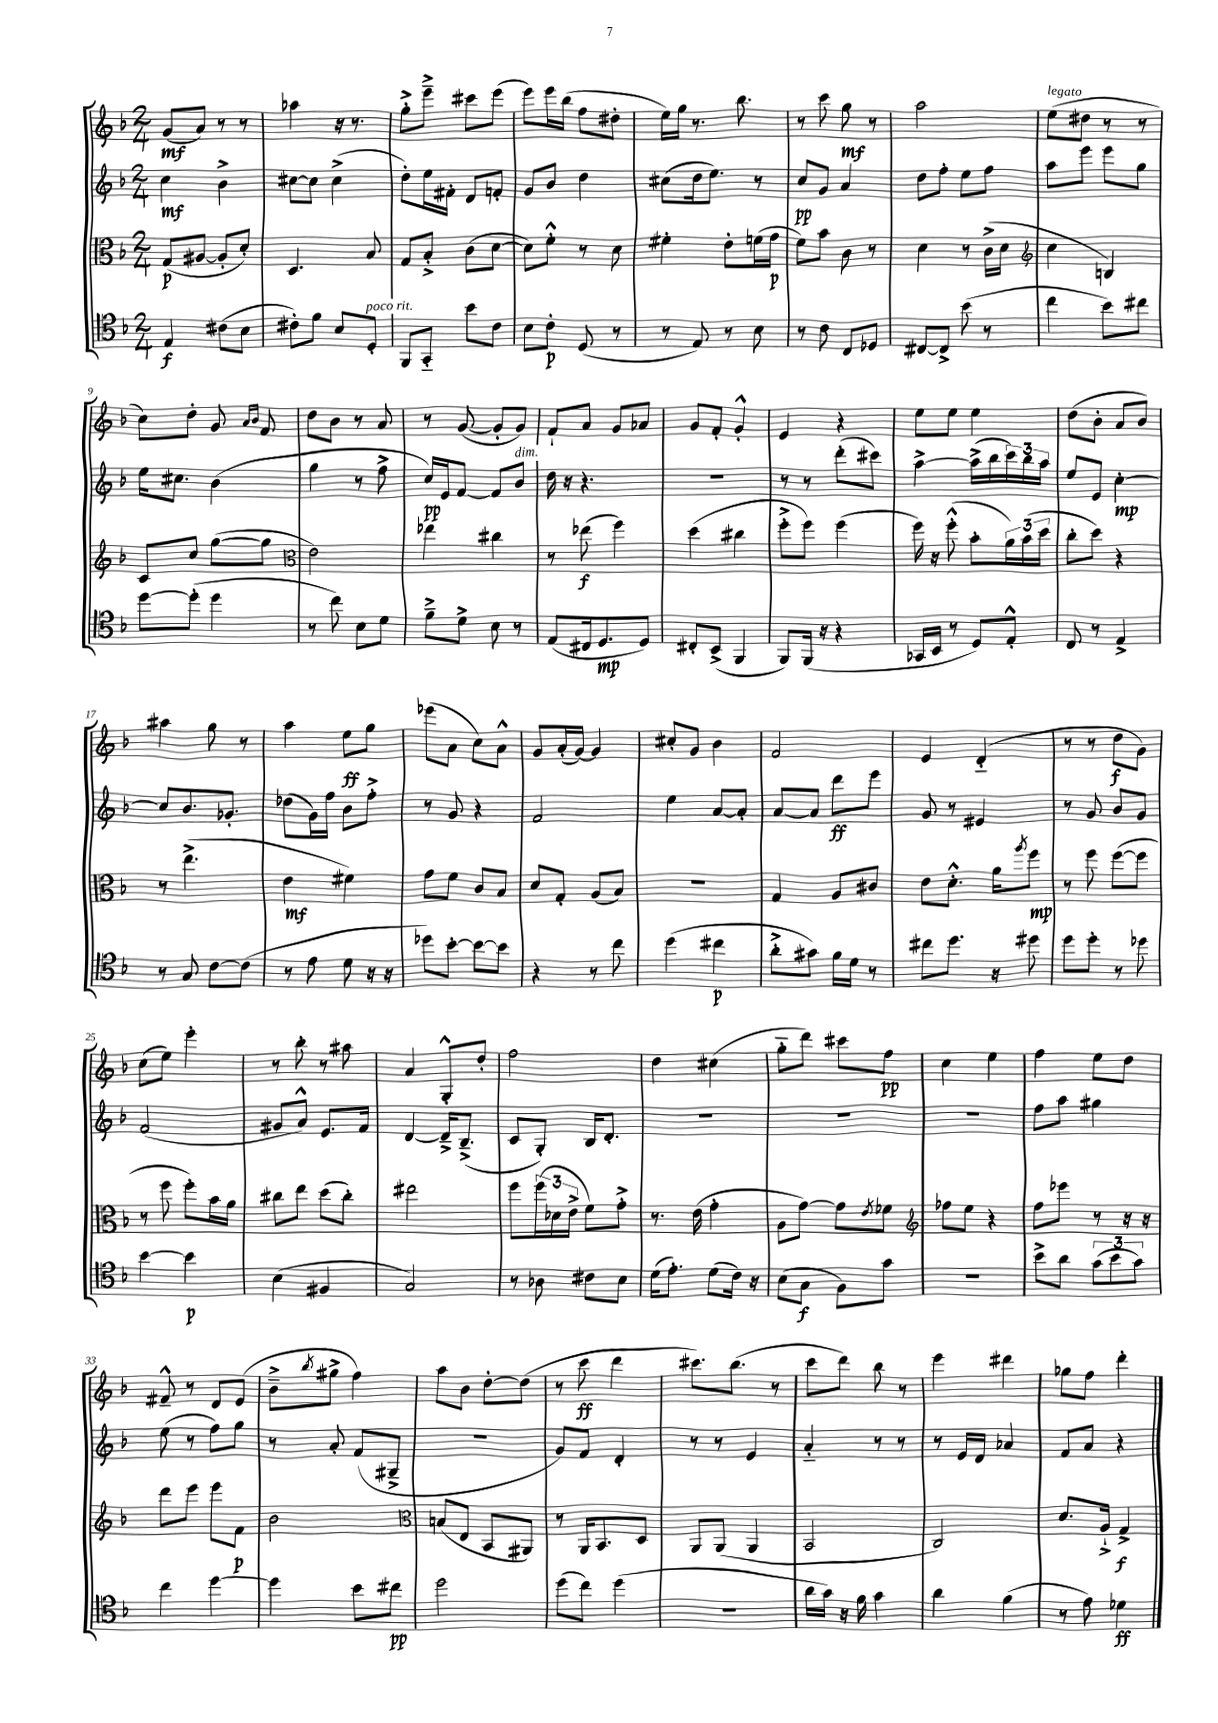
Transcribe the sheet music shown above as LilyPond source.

<<
\new StaffGroup <<
\new Staff = "s0" {
    \clef treble \key f \major \numericTimeSignature \time 2/4
    g'8\mf( a'8) r8 r8 |
    aes''4 r16 r8. |
    g''8-.-> e'''8---> cis'''8 e'''8( |
    e'''8) e'''16 bes''16( f''8 dis''8-. |
    e''16) g''16 r8. bes''8. |
    r8 c'''8 g''8\mf r8 |
    a''2 |
    e''8^\markup { \italic "legato" }( dis''8 r8 r8 |
    c''8) d''8-. g'8 \grace { a'16 bes'16 } f'8 |
    d''8 bes'8 r8 a'8 |
    r8 g'8~( g'8-. g'8) |
    f'8-! a'8 g'8 aes'8 |
    g'8 f'8-. g'4-.-^ |
    e'4 r4 |
    e''8 e''8 e''4 |
    d''8( bes'8-. a'8 bes'8) |
    ais''4 g''8 r8 |
    a''4 e''8\ff g''8 |
    ees'''8( a'8 c''8) a'8-^ |
    g'8 a'16-.( g'16~) g'4 |
    cis''8-. g'8 bes'4 |
    f'2 |
    e'4 d'4-_( |
    r8 r8 d''8\f g'8) |
    c''8( e''8) e'''4-. |
    r8 bes''8-. r8 ais''8 |
    a'4 g8-.-^ d''8-. |
    f''2 |
    d''4 cis''4( |
    g''8-_ d'''8) cis'''8 f''8\pp |
    c''4 e''4 |
    f''4 e''8 d''8 |
    fis'8---^ r8 d'8 e'8( |
    bes'8---> \acciaccatura { bes''8 } gis''8-> f''4) |
    a''8 bes'8 d''8~-. d''8( |
    r8 c'''8\ff d'''4 |
    cis'''8.) bes''8.( r8 |
    c'''8 d'''8) bes''8 r8 |
    e'''4 dis'''4 |
    ges''8 f''8 d'''4-. \bar "|." |
}
\new Staff = "s1" {
    \clef treble \key f \major \numericTimeSignature \time 2/4
    c''4\mf bes'4-> |
    cis''8~ cis''8 cis''4->( |
    d''8-.) e''16 fis'16-. d'8 f'8-. |
    g'8 bes'8 d''4 |
    cis''8( d''16 e''8.) r8 |
    c''8\pp g'8 a'4 |
    d''8 f''8-. e''8 f''8 |
    a''8 e'''8 e'''8 g''8 |
    e''16 cis''8. bes'4( |
    g''4 r8 f''8-> |
    c''16\pp) e'16 f'8~ f'8 bes'8^\markup { \italic "dim." } |
    d''16 r16 r4. |
    R2 |
    r8 r8 d'''8-.( cis'''8) |
    a''4~-> a''16->( bes''16 \tuplet 3/2 { c'''16) bes''16 a''16 } |
    e''8 e'8 c''4~-.\mp |
    c''8 bes'8. ges'8.-. |
    des''8( g'16) f''16 bes'8 f''8-.-> |
    r8 g'8 r4 |
    f'2 |
    e''4 a'8~ a'8-. |
    a'8~ a'8 d'''8\ff e'''8 |
    g'8 r8 eis'4 |
    r8 g'8 bes'8 g'8 |
    f'2( |
    gis'8 a'8-^) e'8. f'16 |
    d'4~ d'16---> bes8.--->( |
    c'8 g8-.) bes16 d'8.-. |
    R2 |
    R2 |
    R2 |
    f''8 a''8 gis''4 |
    e''8( r8 f''8) g''8 |
    r8 a'8-. f'8( gis8---> |
    r2 |
    g'8) f'8 d'4-. |
    r8 r8 e'4 |
    a'4-_ r8 r8 |
    r8 e'16 d'16 aes'4 |
    f'8 a'8 r4 \bar "|." |
}
\new Staff = "s2" {
    \clef alto \key f \major \numericTimeSignature \time 2/4
    g8\p( ais8~ ais8-. d'8-.) |
    d4. bes8 |
    g8 bes8-.-> c'8( d'8~ |
    d'8) f'8-.-^ r8 d'8 |
    fis'4-. e'8-. f'16( g'16\p |
    f'8) bes'8 c'8 r8 |
    d'4 r8 c'16->( d'16 |
    \clef treble c''4 b4) |
    c'8 c''8 g''8~( g''8 |
    \clef alto e'2) |
    ees''4 cis''4 |
    r8 ees''8\f( f''4) |
    d''4( cis''4 |
    f''8-.-> f''8) f''4( |
    f''16) r16 f''8-.-^( bes'8-. \tuplet 3/2 { a'16) bes'16( d''16 } |
    c''8-. d''8) r4 |
    r8 e''4.->( |
    e'4\mf fis'4) |
    g'8 f'8 c'8 bes8 |
    d'8 g8-. a8( bes8) |
    R2 |
    g4 a8 cis'8 |
    e'8 d'8.-.-^ a'16 \acciaccatura { a''8 } f''8\mp |
    r8 f''8 f''8~( f''8 |
    r8 f''8 f''8-.) bes'16 a'16 |
    cis''8 e''8 d''8( cis''8-.) |
    eis''2 |
    f''8 \tuplet 3/2 { f''16( des'16 e'16-> } f'8) g'8-.-> |
    r8. e'16( g'4-. |
    a8 g'8~) g'8 \acciaccatura { e'8 } fes'8 |
    \clef treble fes''8 e''8 r4 |
    f''8 ees'''8 r8 r16 r16 |
    d'''8 e'''8 e'''8 f'8\p |
    bes'2 |
    \clef alto b8( e8 bes,8 ais,8) |
    r8 a,16 bes,8. d8 |
    a,8 a,8( a,4 |
    bes,2 |
    c2) |
    d'8. a16-!-> g4->\f \bar "|." |
}
\new Staff = "s3" {
    \clef tenor \key f \major \numericTimeSignature \time 2/4
    e4\f cis'8( bes8 |
    cis'8-.) f'8 bes8 d8-.^\markup { \italic "poco rit." } |
    f,8 g,8-_ bes'8 c'8 |
    bes8 c'8-.\p d8( r8 |
    r8 e8) r8 bes8 |
    r8 c'8 c8 des8 |
    cis8~ cis8-> bes'8( r8 |
    c''4 bes'8) cis''8 |
    d''8~ d''8-.( d''4 |
    r8 c''8) bes8 d'8 |
    f'8---> d'8-> bes8 r8 |
    e8( cis16 d8.\mp d8) |
    cis8-. bes,8->( f,4 |
    f,8) f,16( r16 r4 |
    ges,16 bes,16 r8 d8) e8-.-^ |
    c8 r8 e4-> |
    r8 g8 c'8~ c'8( |
    r8 e'8 d'8 r16 r16 |
    des''8) bes'8~-. bes'8~ bes'8 |
    r4 r8 c''8 |
    d''4( cis''4\p |
    a'8-.-> gis'8) f'16 d'16 r8 |
    cis''8 d''8. r16 dis''8 |
    d''8 d''8-. r8 des''8 |
    bes'4~ bes'4\p |
    bes4( fis4 |
    g2) |
    r8 aes8 cis'8 bes8 |
    d'16( e'8.-.) d'8( c'16) r16 |
    bes8( g8\f f8) g'8 |
    r2 |
    bes'8-> a'8 \tuplet 3/2 { g'8( bes'8 g'8) } |
    c''4 d''4~ |
    d''4 bes'8 cis''8\pp |
    d''2 |
    d''8( c''8) d''4( |
    R2 |
    a'16 g'16) r16 f'16 g'4 |
    a'4 f'4( |
    r8 e'8) des'4\ff \bar "|." |
}
>>
>>
